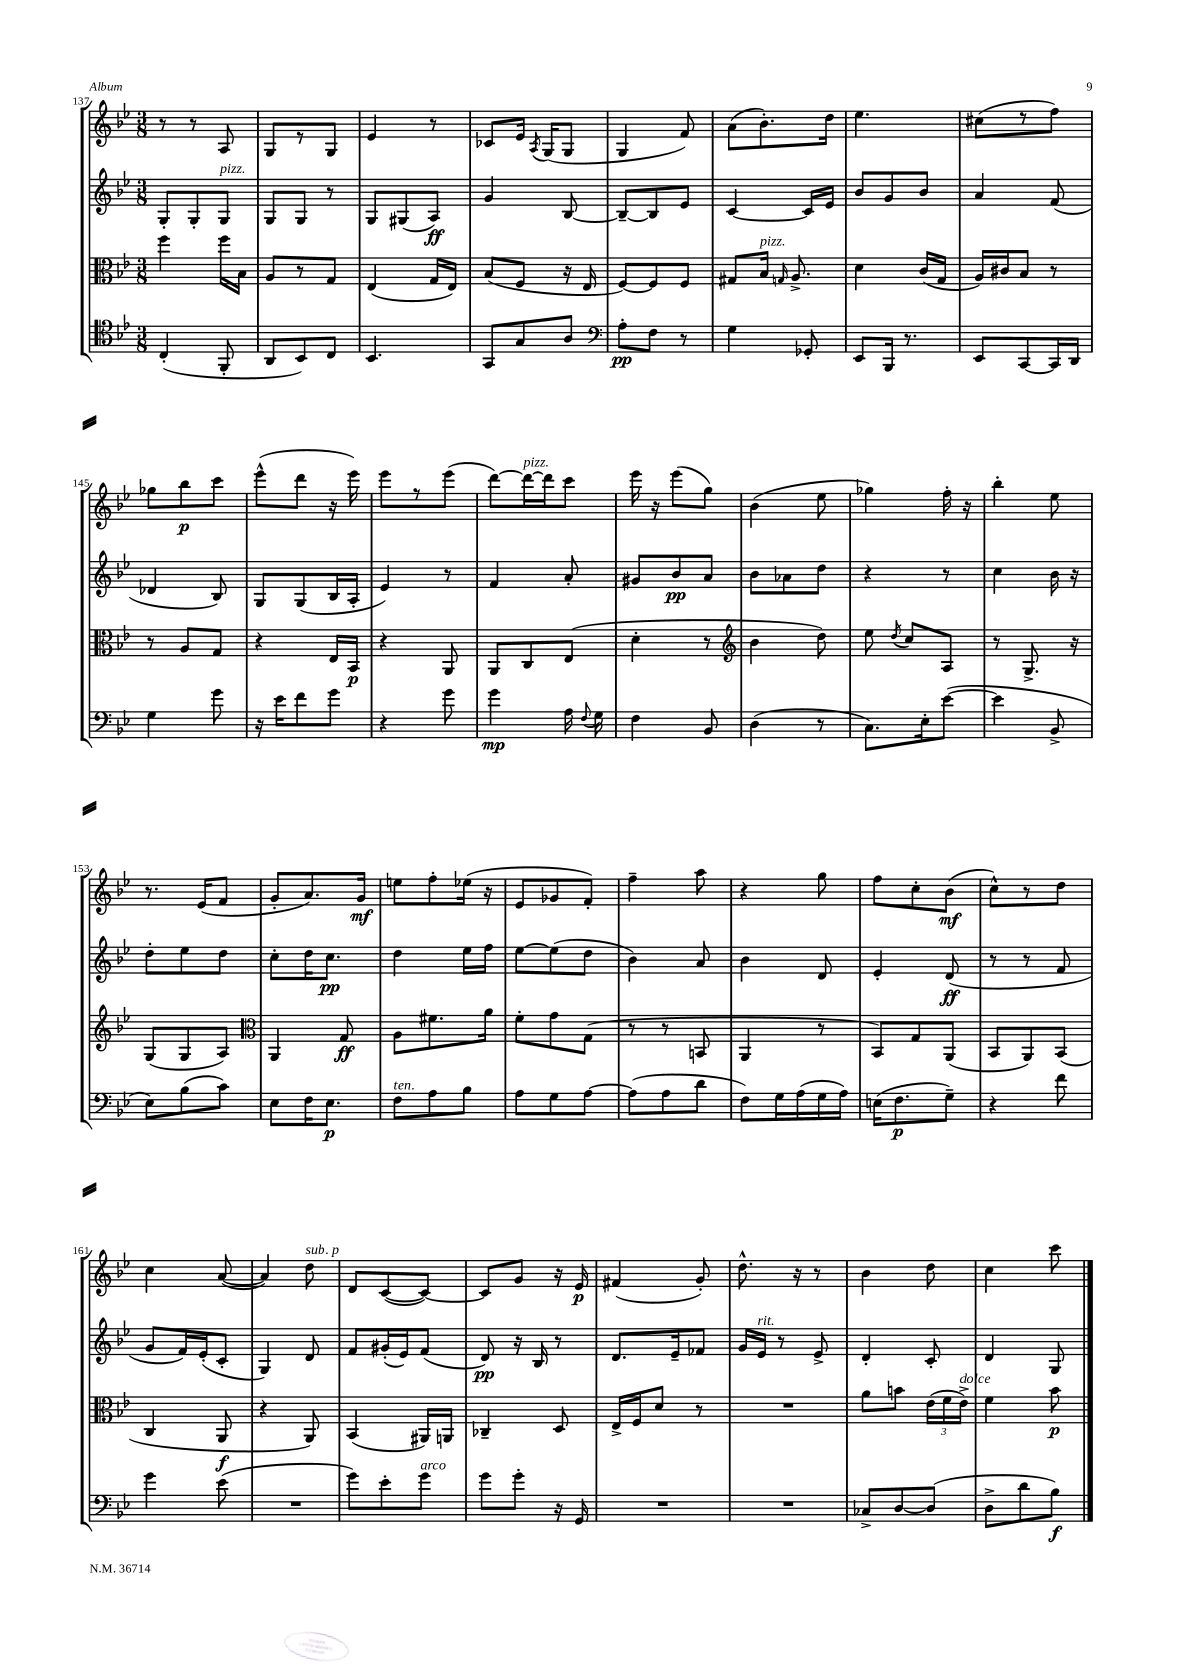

**kern	**kern	**kern	**kern
*staff4	*staff3	*staff2	*staff1
*clefC4	*clefC3	*clefG2	*clefG2
*k[b-e-]	*k[b-e-]	*k[b-e-]	*k[b-e-]
*M3/8	*M3/8	*M3/8	*M3/8
(4C'	4ff	8G'	8r
.	.	8G'	8r
8FF'	16ff	8G	8A
.	16B-	.	.
=	=	=	=
8AA	8A	8G	8G
8BB-)	8r	8G	8r
8C	8G	8r	8G
=	=	=	=
4.BB-	(4E-	8G	4e-
.	.	(8G#	.
.	16G	8A)	8r
.	16E-)	.	.
=	=	=	=
8GG	(8B-	4g	8c-
8G	8F	.	16e-
.	.	.	8qA
.	.	.	(16G
8A	16r	[8B-	8G
.	16E-	.	.
=	=	=	=
*clefF4	*	*	*
8A'	[8F)	8B-~_	4G
8F	8F]	8B-]	.
8r	8F	8e-	8f)
=	=	=	=
4G	8G#	[4c	(8a
.	16B-	.	8.b-')
.	16qqG	.	.
.	8.A^	.	.
8GG-'	.	16c]	.
.	.	16e-	16dd
=	=	=	=
8EE-	4d	8b-	4.ee-
16BBB-	.	8g	.
8.r	.	.	.
.	(16c	8b-	.
.	16G	.	.
=	=	=	=
8EE-	16A)	4a	(8cc#
.	16c#	.	.
[8CC	8B-	.	8r
16CC]	8r	(8f	8ff)
16DD	.	.	.
=	=	=	=
4G	8r	4d-	8gg-
.	8A	.	8bb-
8g	8G	8B-)	8ccc
=	=	=	=
16r	4r	8G	(8eee-^^
16e-	.	.	.
8f	.	(8G	8ddd
8g	16E-	16B-	16r
.	16BB-	16A'	16eee-)
=	=	=	=
4r	4r	4e-)	8eee-
.	.	.	8r
8g	8AA	8r	(8eee-
=	=	=	=
4g	8AA	4f	[8ddd)
.	8C	.	16ddd_
.	.	.	16ddd]
16A	(8E-	8a'	8ccc
8qqF	.	.	.
16G	.	.	.
=	=	=	=
4F	4d'	8g#	16eee-
.	.	.	16r
.	.	8b-	(8eee-
8BB-	8r	8a	8gg)
=	=	=	=
*	*clefG2	*	*
(4D	4b-	8b-	(4b-
.	.	8a-	.
8r	8dd)	8dd	8ee-
=	=	=	=
8.C)	8ee-	4r	4gg-)
.	8qdd	.	.
.	8cc	.	.
16E-'	.	.	.
([8e-	8A	8r	16ff'
.	.	.	16r
=	=	=	=
4e-]	8r	4cc	4bb-'
.	8.G^	.	.
8BB-^	.	16b-	8ee-
.	16r	16r	.
=	=	=	=
8E-)	(8G	8dd'	8.r
(8B-	8G	8ee-	.
.	.	.	(16e-
8c)	8A)	8dd	8f
=	=	=	=
*	*clefC3	*	*
8E-	4AA	8cc'	8g'
16F	.	16dd	8.a)
8.E-	.	8.cc	.
.	8G	.	.
.	.	.	16g
=	=	=	=
8F	8A	4dd	8ee
8A	8.f#	.	8ff'
8B-	.	16ee-	(16ee-
.	16a	16ff	16r
=	=	=	=
8A	8f'	[8ee-	8e-
8G	8g	(8ee-]	8g-
[8A	(8G	8dd	8f')
=	=	=	=
(8A]	8r	4b-)	4ff~
8A	8r	.	.
8d	8BB	8a	8aa
=	=	=	=
8F)	4AA	4b-	4r
16G	.	.	.
(16A	.	.	.
16G	8r	8d	8gg
16A)	.	.	.
=	=	=	=
(16E	8BB-)	4e-'	8ff
8.F	.	.	.
.	8G	.	8cc'
8G~)	(8AA	(8d	(8b-
=	=	=	=
4r	8BB-	8r	8cc^^)
.	8AA)	8r	8r
8f	(8BB-	8f	8dd
=	=	=	=
4g	4C	8g	4cc
.	.	16f)	.
.	.	(16e-'	.
(8e-	8AA	8c'	([8a
=	=	=	=
4.r	4r	4G)	4a])
.	8AA)	8d	8dd
=	=	=	=
8g)	(4BB-	8f	8d
8e-'	.	(16g#'	([8c
.	.	16e-)	.
8g	16AA#)	(8f	8c_)
.	16AA	.	.
=	=	=	=
8g	4C-~	8d)	8c]
8g'	.	16r	8g
.	.	16B-	.
16r	8D	8r	16r
16GG	.	.	16e-
=	=	=	=
4.r	16E-^	8.d	(4f#
.	16F	.	.
.	8d	.	.
.	.	16e-~	.
.	8r	8f-	8g')
=	=	=	=
4.r	4.r	16g	8.dd^^
.	.	16e-	.
.	.	8r	.
.	.	.	16r
.	.	8e-^	8r
=	=	=	=
8C-^	8a	4d'	4b-
[8D	8b	.	.
(8D]	(24e-	8c'	8dd
.	24f	.	.
.	24e-^)	.	.
=	=	=	=
8D^	4f	4d	4cc
8d	.	.	.
8B-)	8b-	8G	8ccc
==	==	==	==
*-	*-	*-	*-
